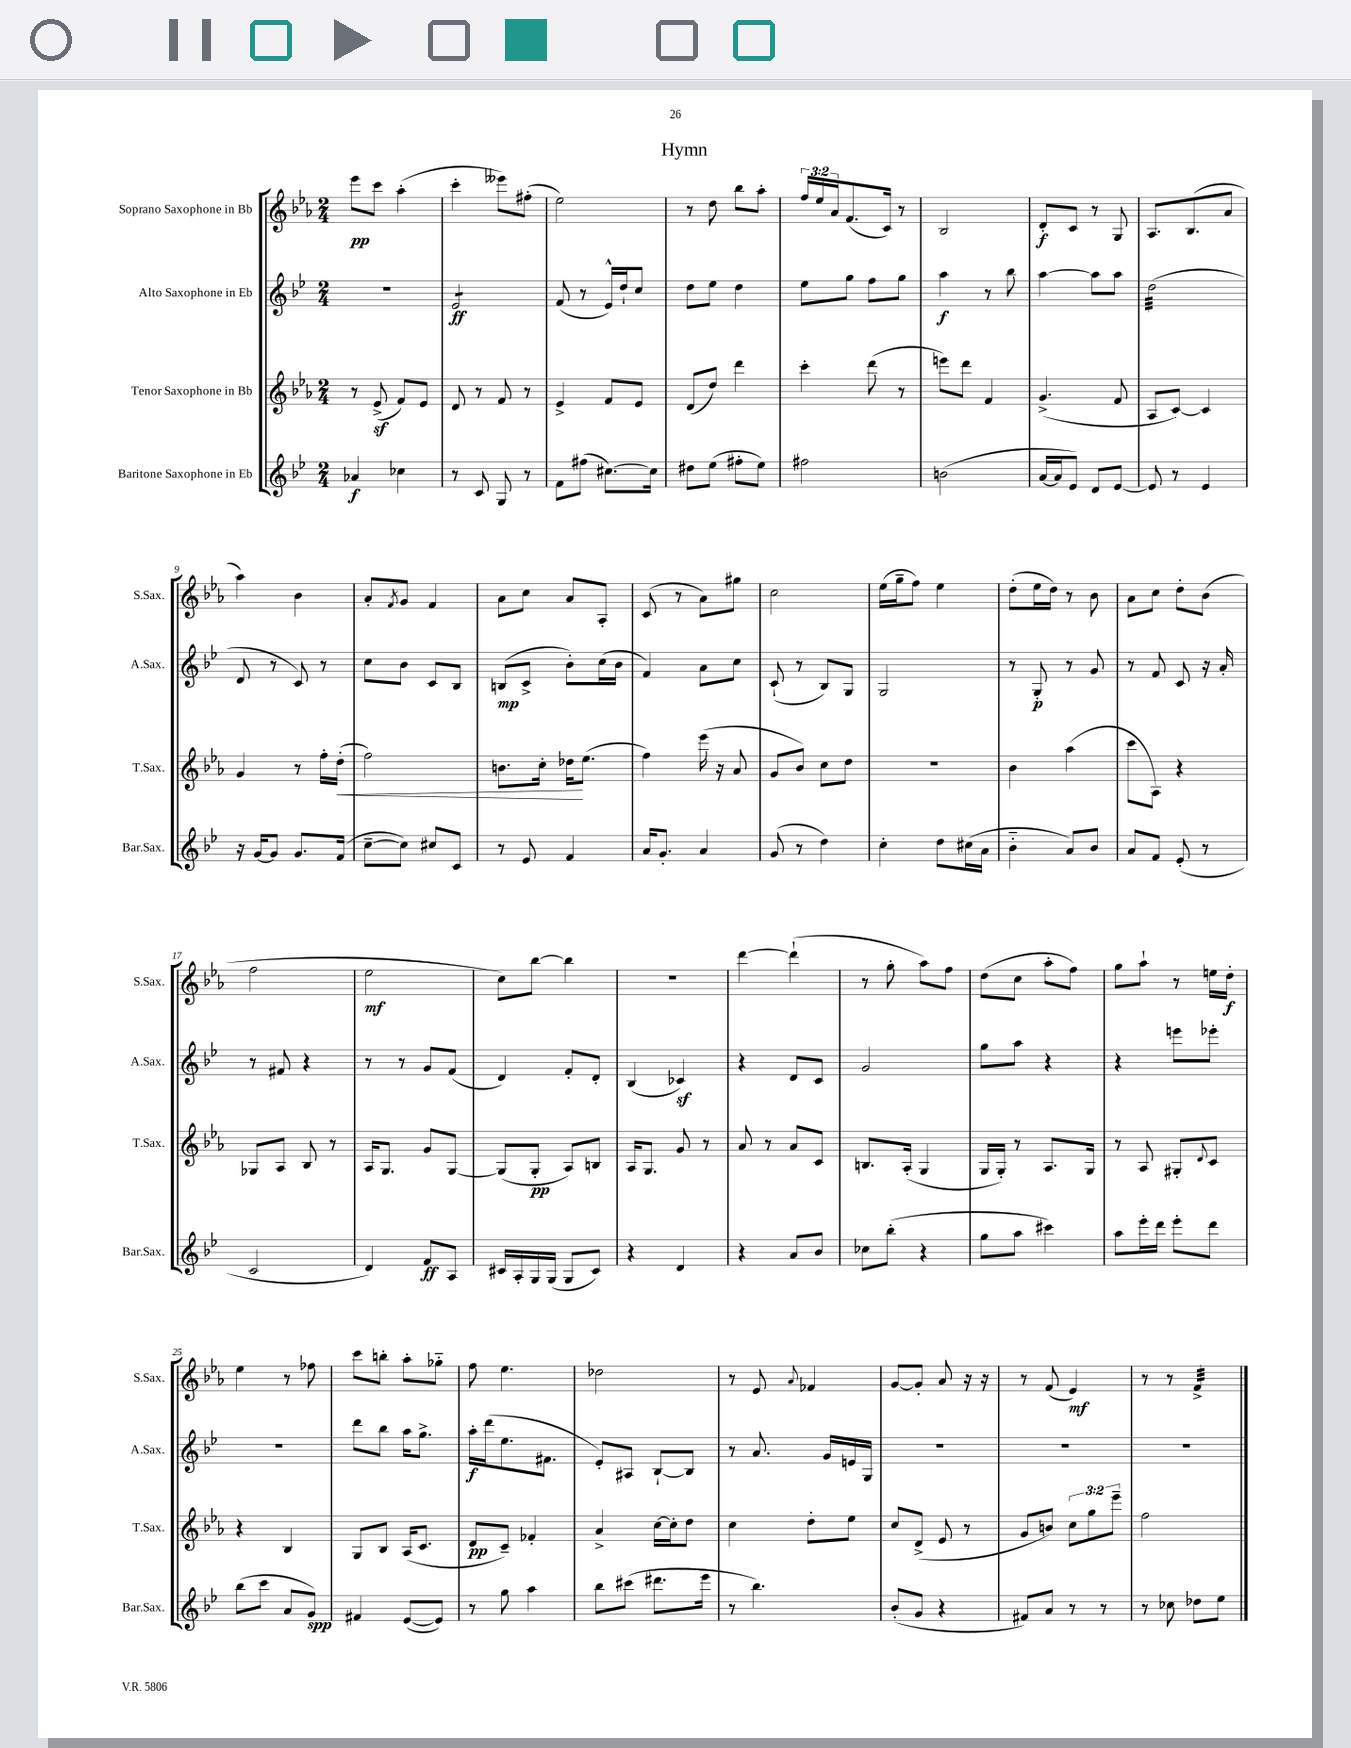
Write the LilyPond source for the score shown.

\header { title = "Hymn" }
<<
\new StaffGroup <<
\new Staff = "s0" \with { instrumentName = "Soprano Saxophone in Bb" shortInstrumentName = "S.Sax." } {
    \clef treble \key ees \major \numericTimeSignature \time 2/4 \override Staff.TupletNumber.text = #tuplet-number::calc-fraction-text
    ees'''8\pp c'''8 aes''4-.( |
    c'''4-. eeses'''8) fis''8-.( |
    ees''2) |
    r8 d''8 bes''8 aes''8-. |
    \tuplet 3/2 { f''16 ees''16 aes'16 } f'8.( c'16) r8 |
    bes2 |
    d'8-.\f c'8 r8 g8 |
    aes8. bes8.( aes'8 |
    aes''4) bes'4 |
    aes'8-. \acciaccatura { f'8 } g'8 f'4 |
    aes'8 c''8 aes'8 aes8-. |
    c'8( r8 aes'8) gis''8 |
    c''2 |
    ees''16( g''16-- f''8) ees''4 |
    d''8-.( ees''16 d''16) r8 bes'8 |
    aes'8 c''8 d''8-. bes'8( |
    f''2 |
    ees''2\mf |
    c''8) bes''8~ bes''4 |
    r2 |
    d'''4~ d'''4-!( |
    r8 g''8-. aes''8) f''8 |
    d''8( c''8 aes''8-. f''8) |
    g''8 aes''8-! r8 e''16 d''16-.\f |
    ees''4 r8 fes''8 |
    c'''8 b''8-. aes''8-. ges''8-_ |
    f''8 ees''4. |
    des''2 |
    r8 ees'8 \appoggiatura { aes'8 } fes'4 |
    g'8~ g'8-. aes'8 r16 r16 |
    r8 f'8( ees'4\mf) |
    r8 r8 f'4:32-> \bar "|." |
}
\new Staff = "s1" \with { instrumentName = "Alto Saxophone in Eb" shortInstrumentName = "A.Sax." } {
    \clef treble \key bes \major \numericTimeSignature \time 2/4
    R2 |
    ees'2:8\ff |
    f'8( r8 ees'16-^) d''16-! c''8 |
    d''8 ees''8 d''4 |
    ees''8 g''8 f''8 g''8 |
    a''4\f r8 bes''8 |
    a''4~ a''8 a''8 |
    d''2:32( |
    d'8 r8 c'8) r8 |
    c''8 bes'8 c'8 bes8 |
    b8\mp( c'8-> bes'8-.) c''16( bes'16 |
    f'4) a'8 c''8 |
    c'8-!( r8 bes8) g8 |
    g2 |
    r8 g8-.\p r8 g'8 |
    r8 f'8 c'8 r16 a'16-. |
    r8 fis'8 r4 |
    r8 r8 g'8 f'8( |
    d'4) f'8-. d'8-. |
    bes4( ces'4\sf) |
    r4 d'8 c'8 |
    g'2 |
    g''8 a''8 r4 |
    r4 e'''8 ees'''8-. |
    R2 |
    d'''8 bes''8 a''16 g''8.-> |
    a''16-.\f d'''16( ees''8. fis'8. |
    ees'8-.) ais8 bes8~-! bes8 |
    r8 a'8. g'16 e'16 g16 |
    R2 |
    R2 |
    R2 \bar "|." |
}
\new Staff = "s2" \with { instrumentName = "Tenor Saxophone in Bb" shortInstrumentName = "T.Sax." } {
    \clef treble \key ees \major \numericTimeSignature \time 2/4 \override Staff.TupletNumber.text = #tuplet-number::calc-fraction-text
    r8 ees'8->\sf( f'8) ees'8 |
    d'8 r8 f'8 r8 |
    ees'4-> f'8 ees'8 |
    d'8( d''8) d'''4 |
    c'''4-. d'''8( r8 |
    e'''8) d'''8 f'4 |
    g'4.->( f'8 |
    aes8 c'8~) c'4 |
    g'4 r8 f''16-. d''16-.\<( |
    f''2) |
    b'8. c''16-. des''16\! ees''8.( |
    f''4) ees'''16( r16 aes'8 |
    g'8 bes'8) c''8 d''8 |
    r2 |
    bes'4 aes''4( |
    c'''8 aes8) r4 |
    ges8 aes8 bes8 r8 |
    aes16 g8. g'8 g8~ |
    g8( g8-.\pp aes8) b8 |
    aes16 g8. g'8 r8 |
    aes'8 r8 aes'8 c'8 |
    b8. aes16-.( g4 |
    g16 g16-.) r8 aes8. g16 |
    r8 aes8 gis8-. \appoggiatura { d'8 } c'8 |
    r4 bes4 |
    g8 bes8 aes16( c'8. |
    d'8\pp c'8--) fes'4-. |
    aes'4-> c''16~ c''16-. d''8 |
    c''4 d''8-. ees''8 |
    c''8 d'8->( ees'8 r8 |
    g'8 b'8) \tuplet 3/2 { c''8 g''8 ees'''8-- } |
    f''2 \bar "|." |
}
\new Staff = "s3" \with { instrumentName = "Baritone Saxophone in Eb" shortInstrumentName = "Bar.Sax." } {
    \clef treble \key bes \major \numericTimeSignature \time 2/4
    aes'4\f ces''4 |
    r8 c'8 g8 r8 |
    f'8 fis''8( cis''8.~) cis''16 |
    dis''8 ees''8( fis''8-. ees''8) |
    fis''2 |
    b'2( |
    a'16~ a'16 ees'8) d'8 ees'8~ |
    ees'8 r8 ees'4 |
    r16 g'16~ g'8 g'8. f'16( |
    c''8~-- c''8) cis''8 c'8 |
    r8 ees'8 f'4 |
    a'16 g'8.-. a'4 |
    g'8( r8 d''4) |
    c''4-. d''8 cis''16( a'16 |
    bes'4-_ a'8) bes'8 |
    a'8 f'8 ees'8-.( r8 |
    c'2 |
    d'4) f'8\ff a8 |
    cis'16 a16-. g16 g16( g8 cis'8) |
    r4 d'4 |
    r4 a'8 bes'8 |
    ces''8 bes''8-.( r4 |
    g''8 a''8 cis'''4) |
    a''8 ees'''16-. d'''16 ees'''8-. d'''8 |
    bes''8( c'''8 a'8 g'8\spp) |
    fis'4 ees'8~( ees'8) |
    r8 g''8 a''4 |
    bes''8 cis'''8( dis'''8. ees'''16 |
    r8 bes''4.) |
    bes'8-.( g'8 r4 |
    fis'8) a'8 r8 r8 |
    r8 ces''8 des''8 ees''8 \bar "|." |
}
>>
>>
